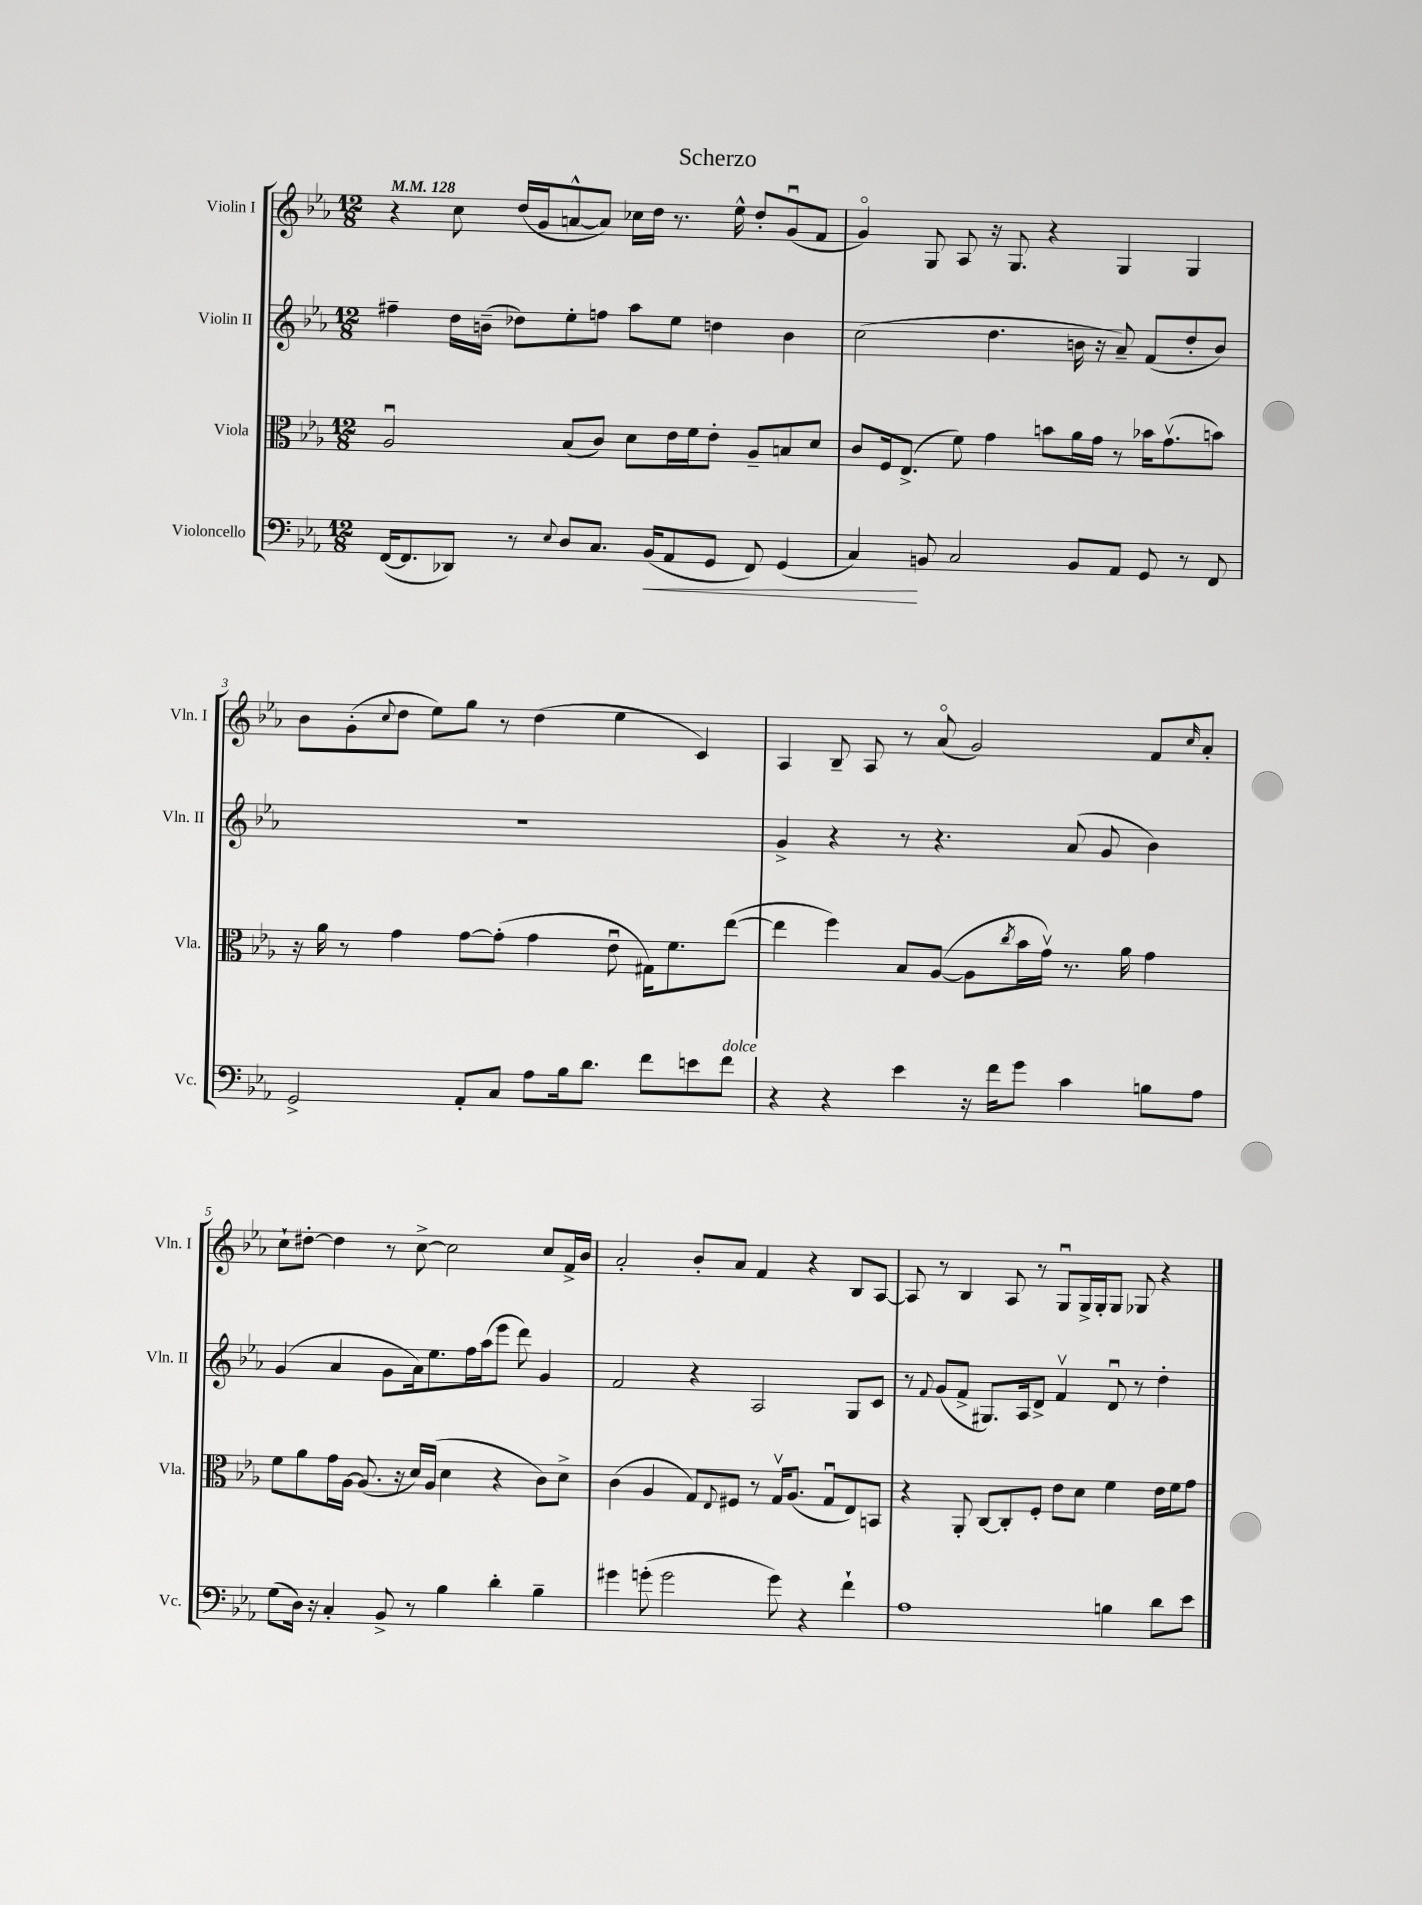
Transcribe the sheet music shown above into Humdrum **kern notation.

**kern	**kern	**kern	**kern
*staff4	*staff3	*staff2	*staff1
*clefF4	*clefC3	*clefG2	*clefG2
*k[b-e-a-]	*k[b-e-a-]	*k[b-e-a-]	*k[b-e-a-]
*M12/8	*M12/8	*M12/8	*M12/8
*MM128	*MM128	*MM128	*MM128
([16FF	2A-u	4ff#~	4r
8.FF]	.	.	.
8DD-)	.	16dd	8cc
.	.	(16b~	.
8r	.	8dd-)	(16dd
.	.	.	16g
8qqE-	.	.	.
8D	(8B-	8ee-'	[8a^^
8.C	8c)	8ff	8a])
.	8d	8aa-	16cc-
(16BB-	.	.	16dd
8AA-	16e-	8ee-	8.r
.	16f	.	.
8GG	8e-'	4dd	.
.	.	.	16ee-^^
8FF)	8A-~	.	8dd'
(4GG	8B	4b	(8gu
.	8d	.	8f
=	=	=	=
4C)	8c	(2cc	4go)
.	16F	.	.
.	(8.E-^	.	.
8BB	.	.	8G
2C	8f)	.	8A-
.	4g	4.dd	16r
.	.	.	8.G
.	8b	.	4r
8BB	16a-	16b	.
.	16g	16r	.
8AA-	8r	8a-~)	4G
8GG	16b-	(8f	.
.	(8.gv	.	.
8r	.	8dd'	4G
8FF	8b)	8b)	.
=	=	=	=
2GG^	16r	1.r	8b-
.	16a-	.	.
.	8r	.	(8g'
.	.	.	8qqcc
.	4g	.	8dd
.	.	.	8ee-)
8AA-'	[8g	.	8gg
8C	(8g']	.	8r
8A-	4g	.	(4dd
16B-	.	.	.
8.d	.	.	.
.	8e-u	.	4ee-
8f	16G#)	.	.
.	8.f	.	.
8e	.	.	4c)
8f	([8ee-	.	.
=	=	=	=
4r	4ee-]	4g^	4A-
4r	4ff)	4r	8B-~
.	.	.	8A-
4e-	8B-	8r	8r
.	([8A-	4.r	(8a-o
16r	8A-]	.	2g)
16f	.	.	.
.	8qcc	.	.
8g	16b-	.	.
.	16gv)	.	.
4c	8.r	(8a-	.
.	.	8g	.
.	16a-	.	.
8B	4g	4b-)	8f
.	.	.	16qqcc
8A-	.	.	8a-'
=	=	=	=
(8G	8f	(4g	8cc`
16D)	8a-	.	[8dd#'
16r	.	.	.
4C'	16g	4a-	4dd#]
.	[16A-	.	.
.	(8.A-]	.	.
8BB-^	.	8g	8r
.	16r	.	.
8r	16d)	16a-)	[8cc^
.	(16A-	8.ee-	.
4B-	4d	.	2cc]
.	.	16ff	.
.	.	(16aa-	.
4d'	4r	8eee-	.
.	.	8ddd)	.
4B-~	8c)	4g	8cc
.	8d^	.	16f^
.	.	.	16b-
=	=	=	=
4g#	(4c	2f	2a-'
(8g'	4A-	.	.
2g	.	.	.
.	8G)	4r	8b-'
.	8qqE-	.	.
.	8F#	.	8a-
.	8r	2A-	4f
8g)	16Gv	.	.
.	(8.A-	.	.
4r	.	.	4r
.	8Gu	.	.
4f`	8E-)	8G	8B-
.	8BB	8c	[8A-
=	=	=	=
1A-	4r	8r	8A-]
.	.	8qqf	.
.	.	(8g	8r
.	8AA-'	8f^	4B-
.	[8C	8.G#)	.
.	8C']	.	8A-
.	.	16A-	.
.	8F'	8d^	8r
.	8e-	4fv	8Gu
.	8d	.	16G^
.	.	.	16G'
4B	4f	8du	8G
.	.	8r	8G-
8d	16e-	4dd'	4r
.	16f	.	.
8e-	8g	.	.
==	==	==	==
*-	*-	*-	*-
